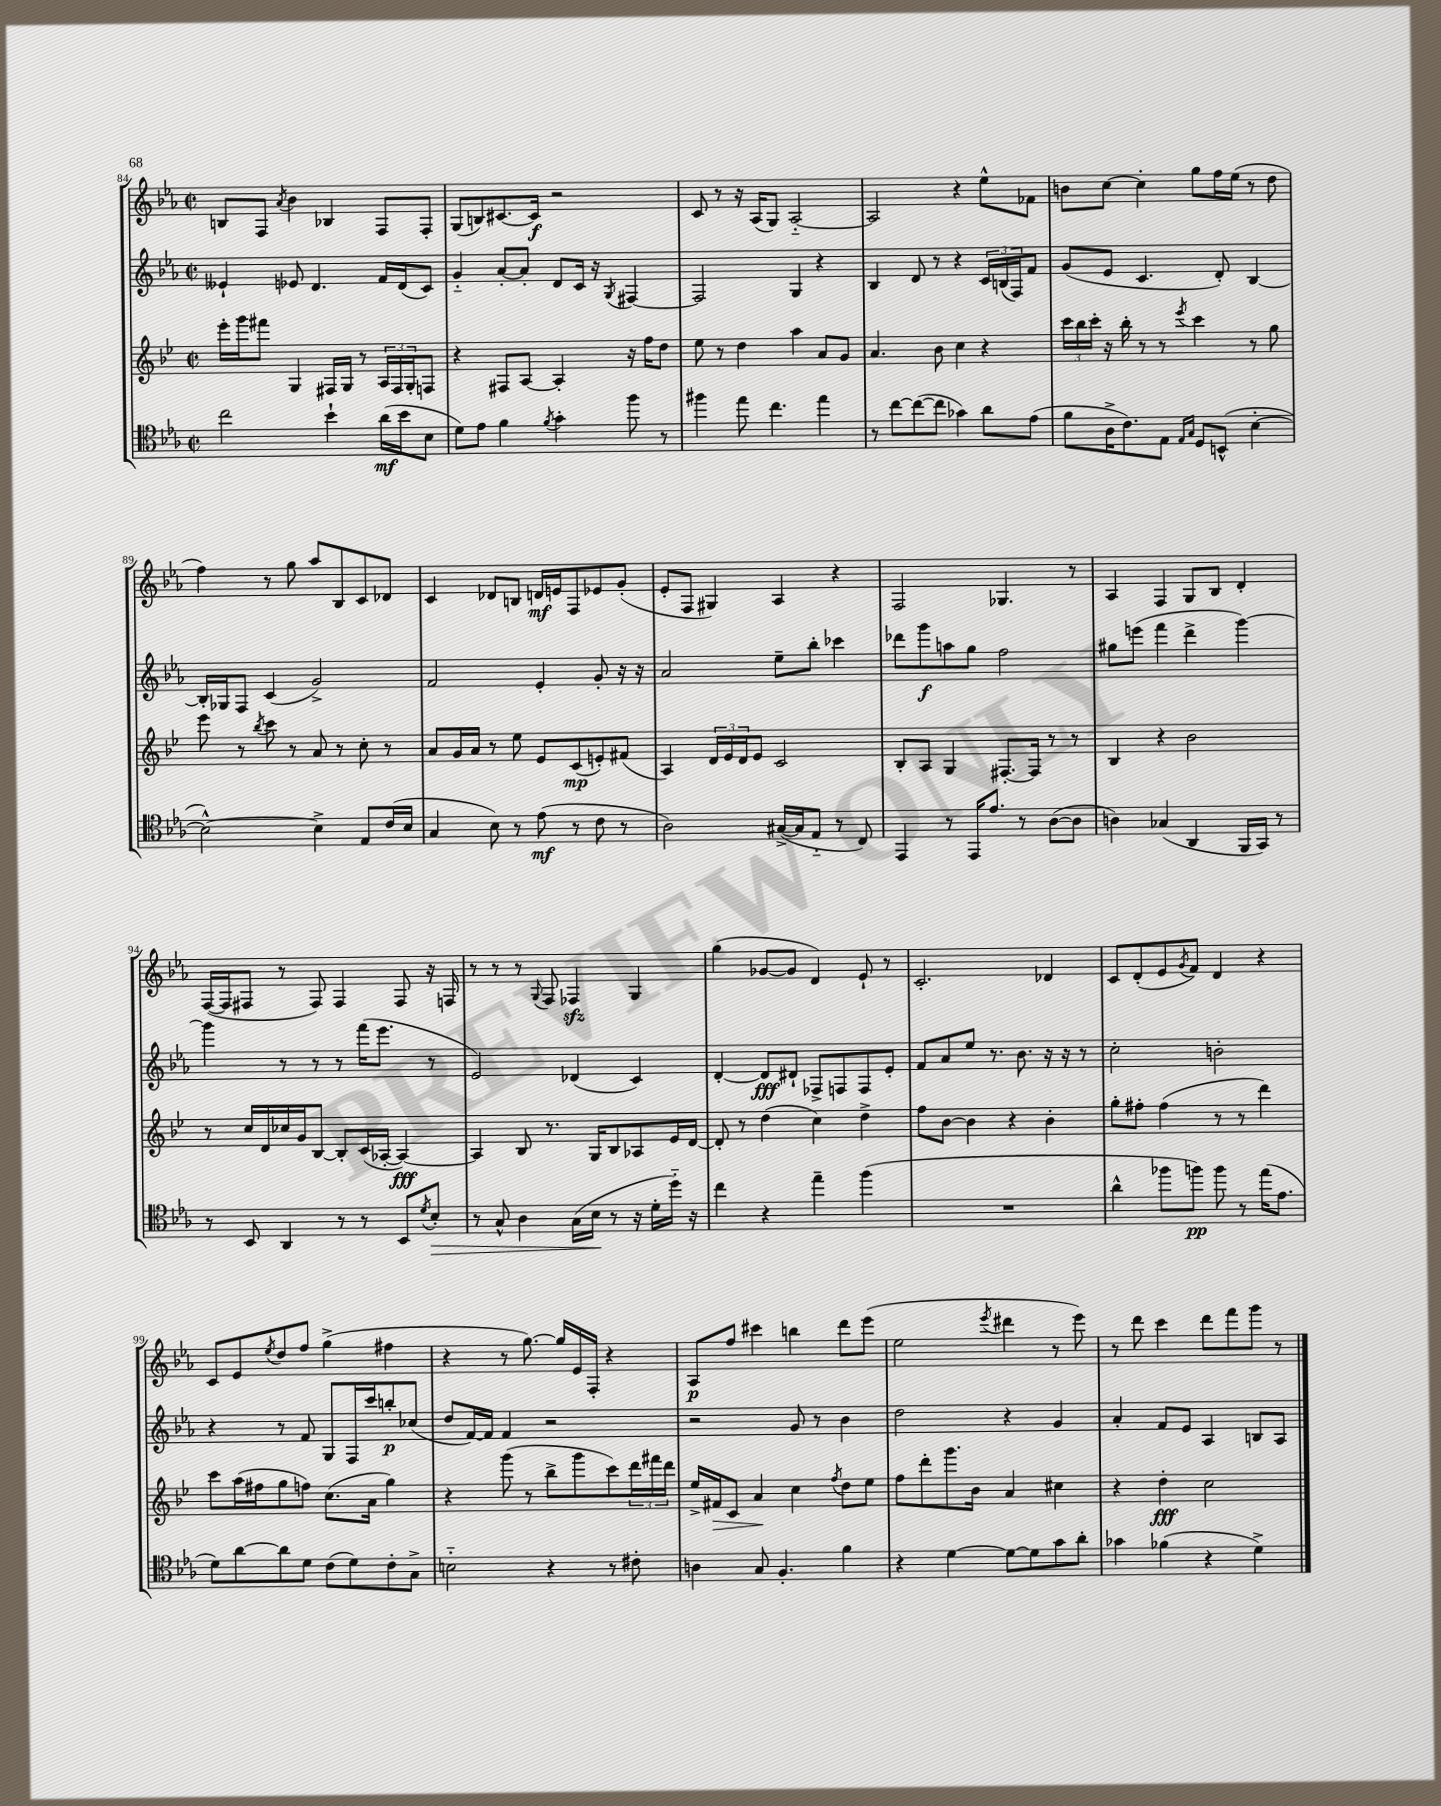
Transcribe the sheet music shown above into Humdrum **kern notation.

**kern	**kern	**kern	**kern
*staff4	*staff3	*staff2	*staff1
*clefC4	*clefG2	*clefG2	*clefG2
*k[b-e-a-]	*k[b-e-]	*k[b-e-a-]	*k[b-e-a-]
*M2/2	*M2/2	*M2/2	*M2/2
*met(c|)	*met(c|)	*met(c|)	*met(c|)
2cc	16eee-'	4e--`	8B
.	16ggg	.	.
.	8fff#	.	8F
.	.	.	8qa-
.	4G	8e-	4b-
.	.	4.d	.
4b-`	16F#	.	4B-
.	16G	.	.
.	8r	.	.
(16a-	24A	16f	8F
.	24F#	.	.
16b-	.	(16d	.
.	24G'	.	.
8B-	8F	8c)	8F'
=	=	=	=
8d)	4r	4g'~	(8G
8e-	.	.	8B)
4f	8F#	[8a-'	[8.c#
.	[8A	8a-']	.
.	.	.	16c#]
8qf	.	.	.
4g'	4A']	8d	2r
.	.	16c	.
.	.	16r	.
.	.	8qG	.
8ff	16r	[4F#	.
.	16ff	.	.
8r	8dd	.	.
=	=	=	=
4ff#	8ee-	2F#]	8c
.	8r	.	8r
8ee-	4dd	.	16r
.	.	.	(16A-
4.cc	.	.	8G)
.	4aa	4G	[2A-'~
4ee-	8a	4r	.
.	8g	.	.
=	=	=	=
8r	4.a	4B-	2A-]
[8cc	.	.	.
(8cc_	.	8d	.
8cc]	8b-	8r	.
4g-)	4cc	4r	4r
8a-	4r	24c	8ee-^^
.	.	(24B	.
.	.	24F)	.
(8e-	.	8f	8f-
=	=	=	=
8f	24ccc	(8g	8b
.	24bb-	.	.
.	24ccc'	.	.
16A-^	16r	8e-	[8cc
8.c)	16bb-'	.	.
.	8r	4.c	4cc']
8E-	8r	.	.
16qqE-	.	.	.
16qqG	8qeee-	.	.
8D	4ccc	.	8gg
(8BB^^	.	8d')	16ff
.	.	.	(16ee-
[4B-'	8r	[4B-	8r
.	8gg	.	8dd
=	=	=	=
2B-^^_)	8eee-	16B-']	4ff)
.	.	16G-	.
.	8r	8F	.
.	8qbb-	.	.
.	8ccc	(4c	8r
.	8r	.	8gg
4B-^]	8a	2g^)	8aa-
.	8r	.	8B-
8E-	8cc'	.	8c
(16c	8r	.	8d-
16B-	.	.	.
=	=	=	=
4G	8a	2f	4c
.	16g	.	.
.	16a	.	.
8B-)	8r	.	8d-
8r	8ee-	.	8B
(8e-	8e-	4e-'	16d
.	.	.	16e
8r	(8c	.	8F
8c	8e')	8g'	8e-
8r	(8f#	16r	(8g'
.	.	16r	.
=	=	=	=
2A-)	4A)	2a-	8e-'
.	.	.	8F
.	24d	.	4G#)
.	24e-	.	.
.	24d	.	.
.	8e-	.	.
([16G#^	2c	8ee-~	4A-
16G#]	.	.	.
8E-'~	.	8bb-'	.
8r	.	4ccc-	4r
8C)	.	.	.
=	=	=	=
4EE-	8B-'	8ddd-	2F
.	8A	8ggg	.
8r	4G	8aa	.
16EE-	.	8gg	.
8.e-	.	.	.
.	[8.F#'	2ff	4.G-
8r	.	.	.
.	16F#]	.	.
([8A-	8r	.	.
8A-]	8r	.	8r
=	=	=	=
4A)	4B-	8gg#	4A-
.	.	(8eee	.
(4G-	4r	4fff	4F
4AA-	2b-	4ddd^	8G
.	.	.	8B-
16FF	.	[4ggg)	4d'
16GG)	.	.	.
8r	.	.	.
=	=	=	=
8r	8r	4ggg]	([16F
.	.	.	16F]
8BB-	16cc	.	8F#
.	16d	.	.
4AA-	16cc-	8r	8r
.	16g	.	.
.	[8B-	8r	8F#)
8r	8B-']	8r	4F#
8r	(16c	(16fff	.
.	[16A-'	8.eee-	.
8BB-	4A-_)	.	8F#
8qd	.	.	.
8B-'	.	8r	16r
.	.	.	16F
=	=	=	=
8r	4A-]	2e-)	8r
8G^^	.	.	8r
4A-	8B-	.	8r
.	.	.	8qqG
.	8.r	.	8F
(16G	.	(4d-	4F-
16B-	16G	.	.
8r	8B-	.	.
16r	8A-	4c)	4G
16d'	.	.	.
16dd'~)	16e-	.	.
16r	[16d	.	.
=	=	=	=
4cc	8d']	[4d'	(4gg
.	8r	.	.
4r	(4dd	8d]	[8g-
.	.	8d#`	8g-]
4ee-~	4cc)	8F-^	4d)
.	.	8F	.
(4ff	4dd^	8F	8e-`
.	.	8e-'	8r
=	=	=	=
1r	8ff	8f	2.c'
.	[8b-	8a-	.
.	4b-]	8ee-	.
.	.	8.r	.
.	4r	.	.
.	.	8.b-	.
.	4b-'	16r	4d-
.	.	16r	.
.	.	8r	.
=	=	=	=
4a-^^	8gg'	2cc'	8c
.	8ff#'	.	(8d'
8ff-	(4ff#	.	8e-
.	.	.	8qg
8ff)	.	.	8f)
8ff	8r	2b'	4d
8r	8r	.	.
(16ee-	4ddd)	.	4r
8.e-	.	.	.
=	=	=	=
8d)	8ccc	4r	8c
[8a-	(16aa	.	8e-
.	16ff#	.	.
.	.	.	8qee-
8a-]	8gg	8r	8dd
8d	8ff)	8f	8ff
(8c	(8.cc	8G	(4gg^
8d)	.	16F	.
.	16a	16ccc	.
8c'	4gg)	8bb'	4ff#
8G^	.	(8cc-	.
=	=	=	=
2B'~	4r	8dd	4r
.	.	[16f)	.
.	.	16f]	.
.	(8ggg	4f	8r
.	8r	.	[8.gg)
4r	8bb-^	2r	.
.	.	.	16gg]
.	8ggg	.	16e-
.	.	.	16F'
8r	8ccc)	.	4r
8c#'	24ddd	.	.
.	24fff#	.	.
.	24ddd	.	.
=	=	=	=
4A	16ee-^	2r	8A-
.	16f#	.	.
.	8c	.	8ff
8G	4a	.	4ccc#
4.F'	.	.	.
.	4cc	8g	4bb
.	.	8r	.
.	8qff	.	.
4f	8dd	4b-	8ddd
.	8ee-	.	(8eee-
=	=	=	=
4r	8ff	2dd	2ee-
.	8ddd'	.	.
[4d	8.ggg	.	.
.	16b-	.	.
.	.	.	8qeee-
8d_	4a	4r	4ddd#
8d]	.	.	.
8g	4cc#	4g	8r
8a-'	.	.	8eee-)
=	=	=	=
4g-	4r	4a-'	8r
.	.	.	8ddd
(4f-	4dd'	8f	4ccc
.	.	8e-	.
4r	2cc	4A-	8ddd
.	.	.	8fff
4d^)	.	8B	8ggg
.	.	8A-	8r
==	==	==	==
*-	*-	*-	*-
